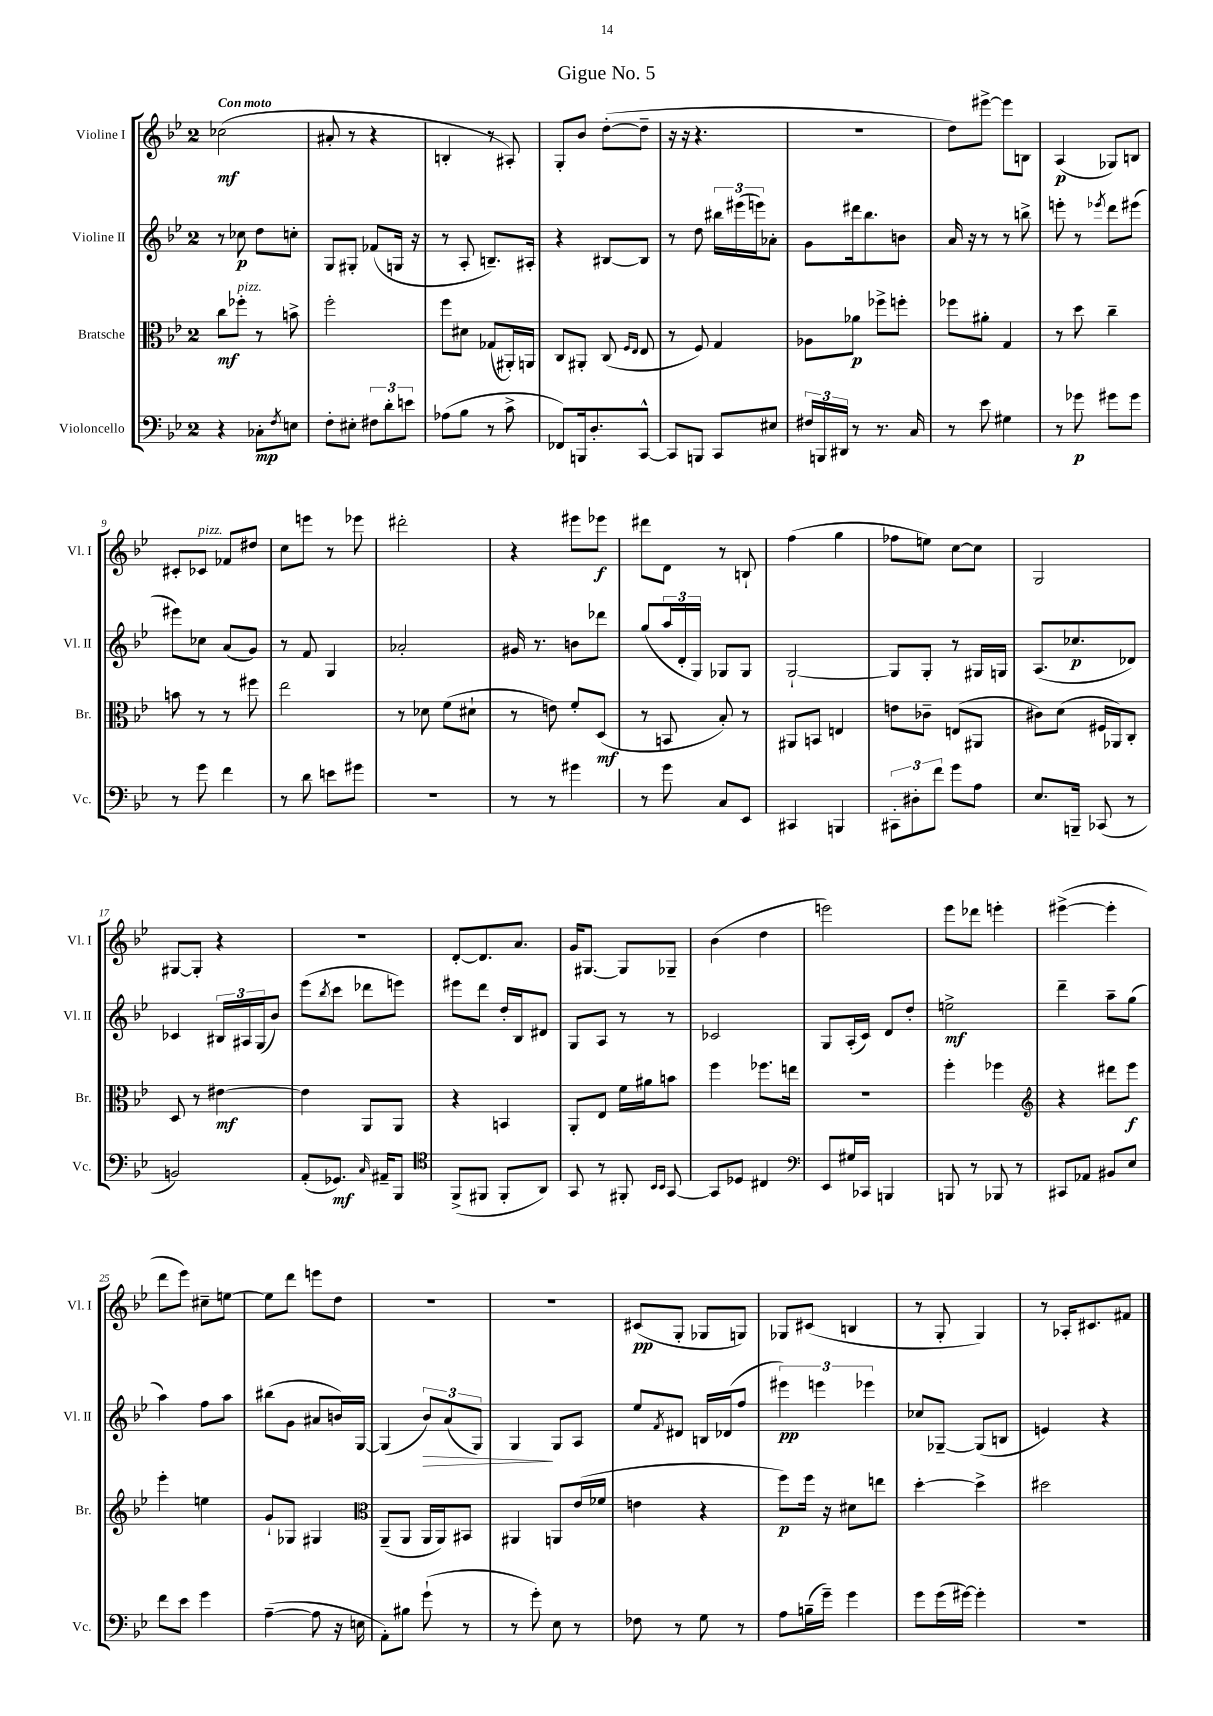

**kern	**dynam	**kern	**dynam	**kern	**dynam	**kern	**dynam
*part4	*part4	*part3	*part3	*part2	*part2	*part1	*part1
*staff4	*staff4	*staff3	*staff3	*staff2	*staff2	*staff1	*staff1
*I"Violoncello	*	*I"Bratsche	*	*I"Violine II	*	*I"Violine I	*
*I'Vc.	*	*I'Br.	*	*I'Vl. II	*	*I'Vl. I	*
*clefF4	*	*clefC3	*	*clefG2	*	*clefG2	*
*k[b-e-]	*	*k[b-e-]	*	*k[b-e-]	*	*k[b-e-]	*
*M2/4	*	*M2/4	*	*M2/4	*	*M2/4	*
=1	=1	=1	=1	=1	=1	=1	=1
!	!	!	!	!	!	!LO:TX:a:B:t=Con moto	!
4r	.	8cc\L	mf	8r	.	(2cc-X\	mf
!	!	!LO:TX:a:i:t=pizz.	!	!	!	!	!
.	.	8ff-X'\J	.	8cc-X\	p	.	.
8C-X'\L	mp	8r	.	8dd\L	.	.	.
8qF/	.	.	.	.	.	.	.
8En\J	.	8bn^\	.	8ccn'\J	.	.	.
=2	=2	=2	=2	=2	=2	=2	=2
8F'\L	.	2ff'\	.	8G/L	.	8a#X'/	.
8E#X'\J	.	.	.	8G#X'/J	.	8r	.
12F#X\L	.	.	.	(8f-X/L	.	4r	.
12d'\	.	.	.	.	.	.	.
.	.	.	.	16Gn/Jk	.	.	.
12en\J	.	.	.	.	.	.	.
.	.	.	.	16r	.	.	.
=3	=3	=3	=3	=3	=3	=3	=3
(8A-X\L	.	8ff\L	.	8r	.	4Bn'/	.
8B-\J	.	8d#X\J	.	8A'/	.	.	.
8r	.	(8G-X/L	.	8.Bn~/L)	.	8r	.
8c^\	.	16AA#X'/L)	.	.	.	8A#X'/)	.
.	.	16AAn/JJ	.	16A#X'/Jk	.	.	.
=4	=4	=4	=4	=4	=4	=4	=4
8FF-X/L)	.	8C/L	.	4r	.	8G'/L	.
16BBBn/k	.	8AA#X'/J	.	.	.	8b-/J	.
8.D'/	.	.	.	.	.	.	.
.	.	(8C/	.	[8B#X/L	.	([8dd'\L	.
.	.	16qqF/LL	.	.	.	.	.
.	.	16qqE-/JJ	.	.	.	.	.
[8CC^^/J	.	8E-/	.	8B#/J]	.	8dd~\J]	.
=5	=5	=5	=5	=5	=5	=5	=5
8CC/L]	.	8r	.	8r	.	16r	.
.	.	.	.	.	.	16r	.
8BBBn/J	.	8F/)	.	8dd\	.	4.r	.
8CC/L	.	4G/	.	24bb#X\LL	.	.	.
.	.	.	.	(24eee#X\	.	.	.
.	.	.	.	24eeen\J)	.	.	.
8E#X/J	.	.	.	8a-X'\J	.	.	.
=6	=6	=6	=6	=6	=6	=6	=6
24F#X/LL	.	8A-X\L	.	8g\L	.	2r	.
24BBBn/	.	.	.	.	.	.	.
24DD#X/JJ	.	.	.	.	.	.	.
8r	.	8a-X\J	p	16ddd#X\k	.	.	.
.	.	.	.	8.bb-\	.	.	.
8.r	.	8ff-X^\L	.	.	.	.	.
.	.	8ffn'\J	.	8bn\J	.	.	.
16C/	.	.	.	.	.	.	.
=7	=7	=7	=7	=7	=7	=7	=7
8r	.	8ff-X\L	.	16a/	.	8dd\L)	.
.	.	.	.	16r	.	.	.
8e-\	.	8a#X'\J	.	8r	.	[8eee#X^\J	.
4G#X\	.	4G/	.	8r	.	8eee#\L]	.
.	.	.	.	8bbn^\	.	8Bn\J	.
=8	=8	=8	=8	=8	=8	=8	=8
8r	.	8r	.	8eeen'\	.	(4A/	p
8g-X\	p	8dd\	.	8r	.	.	.
.	.	.	.	8qeee-X/	.	.	.
8g#X\L	.	4cc~\	.	8ddd\L	.	8G-X/L)	.
8g#\J	.	.	.	(8eee#X\J	.	8Bn/J	.
!!LO:LB:g=z
=9	=9	=9	=9	=9	=9	=9	=9
8r	.	8bn\	.	8eee#X\L)	.	8c#X'/L	.
!	!	!	!	!	!	!LO:TX:a:i:t=pizz.	!
8g\	.	8r	.	8cc-X\J	.	8c-X/J	.
4f\	.	8r	.	(8a/L	.	8f-X/L	.
.	.	8ff#X\	.	8g/J)	.	8dd#X/J	.
=10	=10	=10	=10	=10	=10	=10	=10
8r	.	2ee-\	.	8r	.	8cc\L	.
8d\	.	.	.	8f/	.	8eeen\J	.
8en\L	.	.	.	4G/	.	8r	.
8g#X\J	.	.	.	.	.	8eee-X\	.
=11	=11	=11	=11	=11	=11	=11	=11
2r	.	8r	.	2a-X'/	.	2ddd#X'\	.
.	.	8d-X\	.	.	.	.	.
.	.	(8f\L	.	.	.	.	.
.	.	8d#X`\J	.	.	.	.	.
=12	=12	=12	=12	=12	=12	=12	=12
8r	.	8r	.	16g#X/	.	4r	.
.	.	.	.	8.r	.	.	.
8r	.	8en\)	.	.	.	.	.
4g#X\	.	8f'/L	.	8bn\L	.	8eee#X\L	.
.	.	(8D/J	mf	8ddd-X\J	.	8eee-X\J	f
=13	=13	=13	=13	=13	=13	=13	=13
8r	.	8r	.	(8gg/L	.	8ddd#X\L	.
8g\	.	8BBn/	.	24aa/L	.	8d\J	.
.	.	.	.	24d'/	.	.	.
.	.	.	.	24G/JJ)	.	.	.
8C/L	.	8B-'/)	.	8G-X/L	.	8r	.
8EE-/J	.	8r	.	8G-/J	.	8Bn`/	.
=14	=14	=14	=14	=14	=14	=14	=14
4CC#X/	.	8AA#X/L	.	[2G`/	.	(4ff\	.
.	.	8BBn/J	.	.	.	.	.
4BBBn/	.	4En/	.	.	.	4gg\	.
=15	=15	=15	=15	=15	=15	=15	=15
12CC#X'\L	.	8en\L	.	8G/L]	.	8ff-X\L	.
12D#X'\	.	.	.	.	.	.	.
.	.	8c-X~\J	.	8G'/J	.	8een\J)	.
12f\J	.	.	.	.	.	.	.
8g\L	.	(8En/L	.	8r	.	[8cc\L	.
8A\J	.	8AA#X/J	.	16G#X/LL	.	8cc\J]	.
.	.	.	.	16Gn/JJ	.	.	.
=16	=16	=16	=16	=16	=16	=16	=16
8.E-/L	.	8c#X\L)	.	(8.A/L	.	2G/	.
.	.	(8d\J	.	.	.	.	.
16BBBn~/Jk	.	.	.	8.cc-X/	p	.	.
(8CC-X/	.	16F#X/LL	.	.	.	.	.
.	.	16AA-X/J)	.	.	.	.	.
8r	.	8C'/J	.	8d-X/J)	.	.	.
!!LO:LB:g=z
=17	=17	=17	=17	=17	=17	=17	=17
2BBn/)	.	8D/	.	4c-X/	.	[8G#X/L	.
.	.	8r	.	.	.	8G#'/J]	.
.	.	[4e#X\	mf	24B#X/LL	.	4r	.
.	.	.	.	24A#X/	.	.	.
.	.	.	.	(24G/J	.	.	.
.	.	.	.	8b-/J)	.	.	.
=18	=18	=18	=18	=18	=18	=18	=18
(8AA'/L	.	4e#\]	.	(8eee-\L	.	2r	.
.	.	.	.	8qbb-/	.	.	.
8.GG-X/J)	mf	.	.	8ccc\J	.	.	.
.	.	8AA/L	.	8ddd-X\L	.	.	.
16qqC/	.	.	.	.	.	.	.
16AA#X~/KL	.	.	.	.	.	.	.
8BBB-/J	.	8AA/J	.	8eeen\J)	.	.	.
=19	=19	=19	=19	=19	=19	=19	=19
*clefC4	*	*	*	*	*	*	*
(8FF^/L	.	4r	.	8eee#X\L	.	[8d'/L	.
8FF#X/J	.	.	.	8ddd\J	.	8.d/]	.
8FF#'/L	.	4BBn/	.	16dd'/LL	.	.	.
.	.	.	.	16B-/J	.	8.a/J	.
8AA/J)	.	.	.	8d#X/J	.	.	.
=20	=20	=20	=20	=20	=20	=20	=20
8GG/	.	8AA'/L	.	8G/L	.	16g/KL	.
.	.	.	.	.	.	[8.G#X/J	.
8r	.	8E-/J	.	8A/J	.	.	.
8FF#X'/	.	16f\LL	.	8r	.	8G#/L]	.
.	.	16a#X\J	.	.	.	.	.
16qqBB-/LL	.	.	.	.	.	.	.
16qqBB-/JJ	.	.	.	.	.	.	.
[8GG/	.	8bn\J	.	8r	.	8G-X~/J	.
=21	=21	=21	=21	=21	=21	=21	=21
8GG/L]	.	4ff\	.	2c-X/	.	(4b-\	.
8D-X/J	.	.	.	.	.	.	.
4C#X/	.	8.ff-X\L	.	.	.	4dd\	.
.	.	16een\Jk	.	.	.	.	.
=22	=22	=22	=22	=22	=22	=22	=22
*clefF4	*	*	*	*	*	*	*
8EE-/L	.	2r	.	8G/L	.	2eeen\)	.
16G#X/L	.	.	.	(16A'/L	.	.	.
16CC-X/JJ	.	.	.	16c/JJ)	.	.	.
4BBBn/	.	.	.	8d/L	.	.	.
.	.	.	.	8dd'/J	.	.	.
=23	=23	=23	=23	=23	=23	=23	=23
8BBBn/	.	4ff'\	.	2een^\	mf	8eee-\L	.
8r	.	.	.	.	.	8ddd-X\J	.
8BBB-X/	.	4ff-X\	.	.	.	4eeen'\	.
8r	.	.	.	.	.	.	.
=24	=24	=24	=24	=24	=24	=24	=24
*	*	*clefG2	*	*	*	*	*
8CC#X/L	.	4r	.	4ddd~\	.	([4eee#X^\	.
8AA-X/J	.	.	.	.	.	.	.
8BB#X/L	.	8ddd#X\L	.	8aa~\L	.	4eee#'\]	.
8E-/J	.	8eee-\J	f	(8gg\J	.	.	.
!!LO:LB:g=z
=25	=25	=25	=25	=25	=25	=25	=25
8f\L	.	4eee-'\	.	4aa\)	.	8ddd\L	.
8e-\J	.	.	.	.	.	8eee-\J)	.
4g\	.	4een\	.	8ff\L	.	8cc#X~\L	.
.	.	.	.	8aa\J	.	[8een\J	.
=26	=26	=26	=26	=26	=26	=26	=26
([4A~\	.	8g`/L	.	(8bb#X\L	.	8ee\L]	.
.	.	8G-X/J	.	8g\J	.	8ddd\J	.
8A\]	.	4G#X/	.	8a#X/L	.	8eeen\L	.
16r	.	.	.	16bn/L)	.	8dd\J	.
16En\	.	.	.	[16G/JJ	.	.	.
=27	=27	=27	=27	=27	=27	=27	=27
*	*	*clefC3	*	*	*	*	*
8AA'\L)	.	(8AA~/L	.	(4G/]	.	2r	.
8B#X\J	.	8AA/J	.	.	.	.	.
!	!	!	!	!	!LO:HP:b	!	!
(8g`\	.	16AA/LL	.	12b-/L)	>	.	.
.	.	16AA/J)	.	.	.	.	.
.	.	.	.	(12a/	.	.	.
8r	.	8BB#X/J	.	.	.	.	.
.	.	.	.	12G/J)	.	.	.
=28	=28	=28	=28	=28	=28	=28	=28
8r	.	4AA#X/	.	4G/	.	2r	.
8g'\)	.	.	.	.	.	.	.
8E-\	.	8AAn/L	.	8G/L	]	.	.
8r	.	(16e-/L	.	8A/J	.	.	.
.	.	16f-X/JJ	.	.	.	.	.
=29	=29	=29	=29	=29	=29	=29	=29
8F-X\	.	4en\	.	8ee-/L	.	(8c#X/L	pp
.	.	.	.	8qf/	.	.	.
8r	.	.	.	8d#X/J	.	8G'/J	.
8G\	.	4r	.	16Bn/LL	.	8G-X/L	.
.	.	.	.	(16d-X/J	.	.	.
8r	.	.	.	8ff/J	.	8Gn/J)	.
=30	=30	=30	=30	=30	=30	=30	=30
8A\L	.	8ff\L)	p	6eee#X\)	pp	8G-X/L	.
(16Bn~\L	.	16ff\Jk	.	.	.	(8c#X/J	.
.	.	.	.	6eeen\	.	.	.
16g~\JJ)	.	16r	.	.	.	.	.
4g\	.	8d#X\L	.	.	.	4Bn/	.
.	.	.	.	6eee-X\	.	.	.
.	.	8een\J	.	.	.	.	.
=31	=31	=31	=31	=31	=31	=31	=31
8g\L	.	[4dd'\	.	8cc-X/L	.	8r	.
(16g\L	.	.	.	[8G-X~/J	.	8G'/	.
[16g#X\JJ)	.	.	.	.	.	.	.
4g#'\]	.	4dd^\]	.	(8G-/L]	.	4G/)	.
.	.	.	.	8Bn/J	.	.	.
=32	=32	=32	=32	=32	=32	=32	=32
2r	.	2dd#X\	.	4en/)	.	8r	.
.	.	.	.	.	.	16A-X'/KL	.
.	.	.	.	.	.	8.c#X/	.
.	.	.	.	4r	.	.	.
.	.	.	.	.	.	8f#X/J	.
==	==	==	==	==	==	==	==
*-	*-	*-	*-	*-	*-	*-	*-
